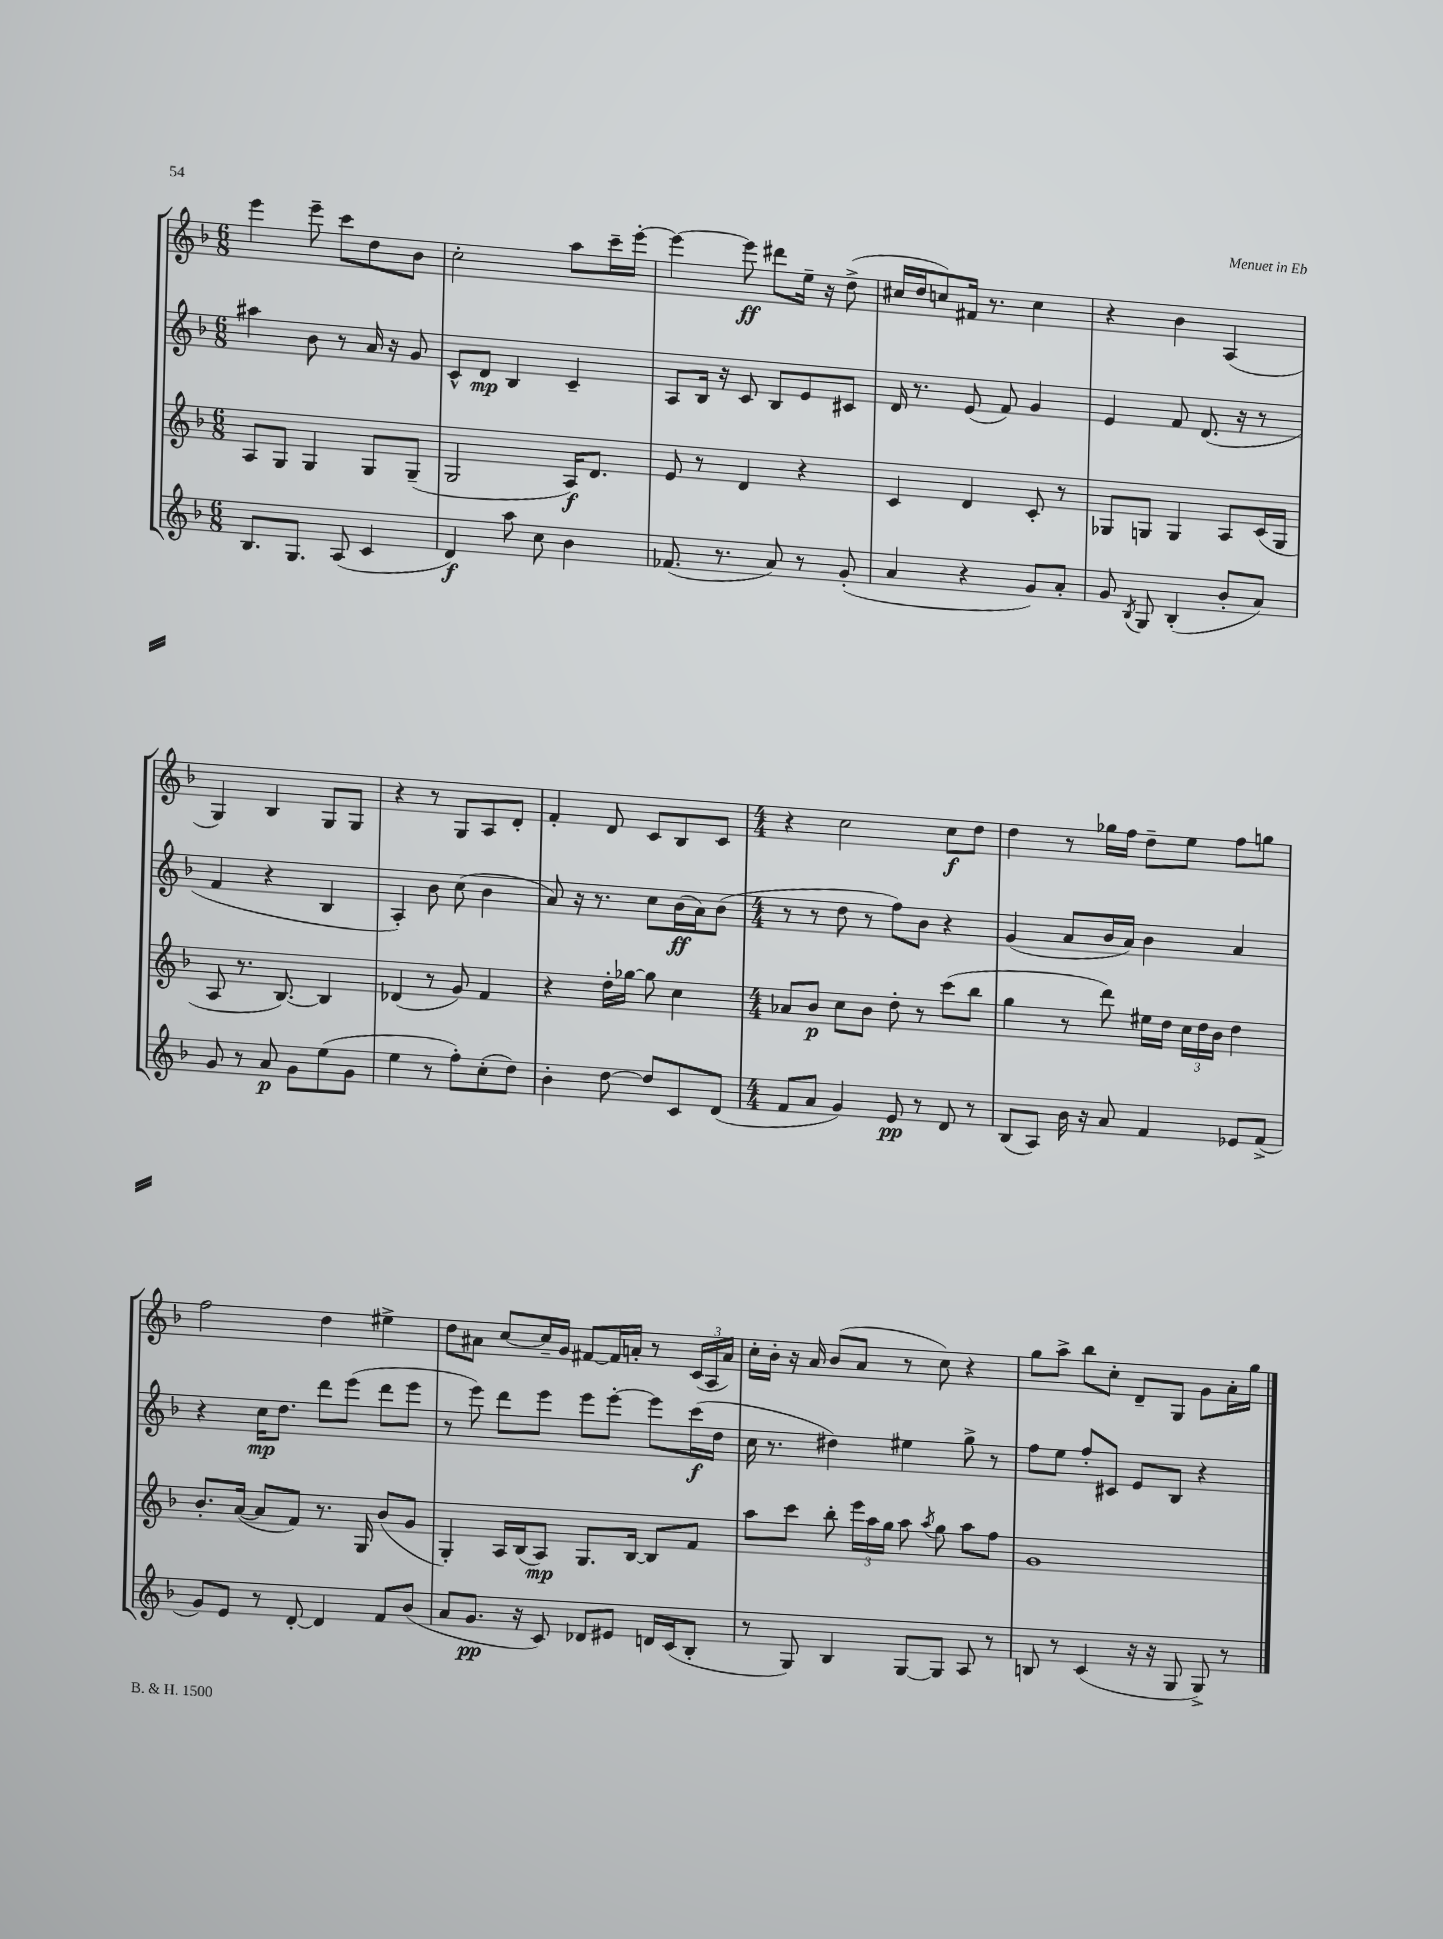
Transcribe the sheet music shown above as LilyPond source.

<<
\new StaffGroup <<
\new Staff = "s0" {
    \clef treble \key f \major \numericTimeSignature \time 6/8
    \autoBeamOff e'''4 e'''8-- c'''8[ d''8 bes'8] |
    c''2-. a''8[ c'''16-- e'''16]~-. |
    e'''4~ e'''8\ff dis'''8[ e''16]-- r16 d''8->( |
    cis''16[ d''16 c''8) fis'16] r8. c''4 |
    r4 bes'4 a4( |
    g4) bes4 g8[ g8] |
    r4 r8 g8[ a8 d'8]-. |
    f'4-. d'8 c'8[ bes8 c'8] |
    \numericTimeSignature \time 4/4 r4 c''2 c''8[\f d''8] |
    d''4 r8 ges''16[ f''16] d''8[-- e''8] f''8[ g''8] |
    f''2 d''4 eis''4-> |
    d''8[ ais'8] c''8[~ c''16-- g'16] fis'8[~ fis'16 a'16]-. r8 \tuplet 3/2 { c'16[( a16 a'16]) } |
    c''16[-. bes'16]-. r16 a'16 bes'8[( a'8] r8 c''8) r4 |
    g''8[ a''8]-> bes''8[ c''8]-. d'8[-- g8] g'8[ a'16-. g''16] \bar "|." |
}
\new Staff = "s1" {
    \clef treble \key f \major \numericTimeSignature \time 6/8
    \autoBeamOff ais''4 bes'8 r8 a'16 r16 g'8 |
    c'8[-^ d'8]\mp bes4 c'4-- |
    a8[ bes16] r16 c'8 bes8[ e'8 cis'8] |
    d'16 r8. e'8( f'8) g'4 |
    e'4 f'8 d'8.( r16 r8 |
    f'4 r4 bes4 |
    a4-.) bes'8 c''8( bes'4 |
    a'8) r16 r8. c''8[ bes'16\ff( a'16) bes'8]( |
    \numericTimeSignature \time 4/4 r8 r8 d''8 r8 f''8[) bes'8] r4 |
    g'4( a'8[ bes'16 a'16]) bes'4 a'4 |
    r4 c''16[\mp d''8.] d'''8[ e'''8]( d'''8[ e'''8] |
    r8 e'''8) d'''8[ e'''8] e'''8[ e'''8]~-. e'''8[ c'''16\f( d''16] |
    c''16 r8. dis''4) eis''4 g''8-> r8 |
    f''8[ e''8] f''8[-. cis'8] e'8[ bes8] r4 \bar "|." |
}
\new Staff = "s2" {
    \clef treble \key f \major \numericTimeSignature \time 6/8
    \autoBeamOff a8[ g8] g4 g8[ g8]--( |
    g2 a16[\f) d'8.] |
    e'8 r8 d'4 r4 |
    c'4 d'4 c'8-. r8 |
    ges8[ g8] g4 a8[ c'16( g16] |
    a8 r8. bes8.~) bes4 |
    des'4( r8 g'8) f'4 |
    r4 d''16[-. ges''16]~ ges''8 c''4 |
    \numericTimeSignature \time 4/4 aes'8[ bes'8]\p c''8[ bes'8] d''8-. r8 c'''8[( bes''8] |
    g''4 r8 d'''8) eis''16[ d''16] \tuplet 3/2 { c''16[ d''16 bes'16] } d''4 |
    bes'8.[-. a'16]~( a'8[ f'8]) r8. g16 bes'8[( g'8] |
    g4-.) a16[ bes16( a8]\mp) g8.[ bes16]~ bes8[ f'8] |
    a''8[ c'''8] bes''8-. \tuplet 3/2 { e'''16[ a''16 g''16] } a''8 \acciaccatura { a''8 } g''8 a''8[ f''8] |
    g'1 \bar "|." |
}
\new Staff = "s3" {
    \clef treble \key f \major \numericTimeSignature \time 6/8
    \autoBeamOff bes8.[ g8.] a8( c'4 |
    d'4\f) a''8 c''8 bes'4 |
    fes'8.( r8. a'8) r8 g'8-.( |
    a'4 r4 g'8[) a'8]-. |
    g'8 \acciaccatura { bes8 } g8 bes4-.( bes'8[-. a'8]) |
    g'8 r8 a'8\p g'8[ e''8( g'8] |
    e''4 r8 f''8[-.) c''8-.( d''8]) |
    bes'4-. d''8~ d''8[ c'8 d'8]( |
    \numericTimeSignature \time 4/4 f'8[ a'8] g'4) e'8\pp r8 d'8 r8 |
    bes8[( a8]) bes'16 r16 a'8 f'4 ees'8[ f'8]->( |
    g'8[) e'8] r8 d'8~-. d'4 f'8[ bes'8]( |
    a'8[ g'8.]\pp r16 c'8) des'8[ eis'8] d'16[ c'16( bes8]-. |
    r8 g8) bes4 g8[~ g8] a8 r8 |
    b8 r8 c'4( r16 r16 g8 g8->) r8 \bar "|." |
}
>>
>>
\layout { \context { \Score \remove "Bar_number_engraver" } }
